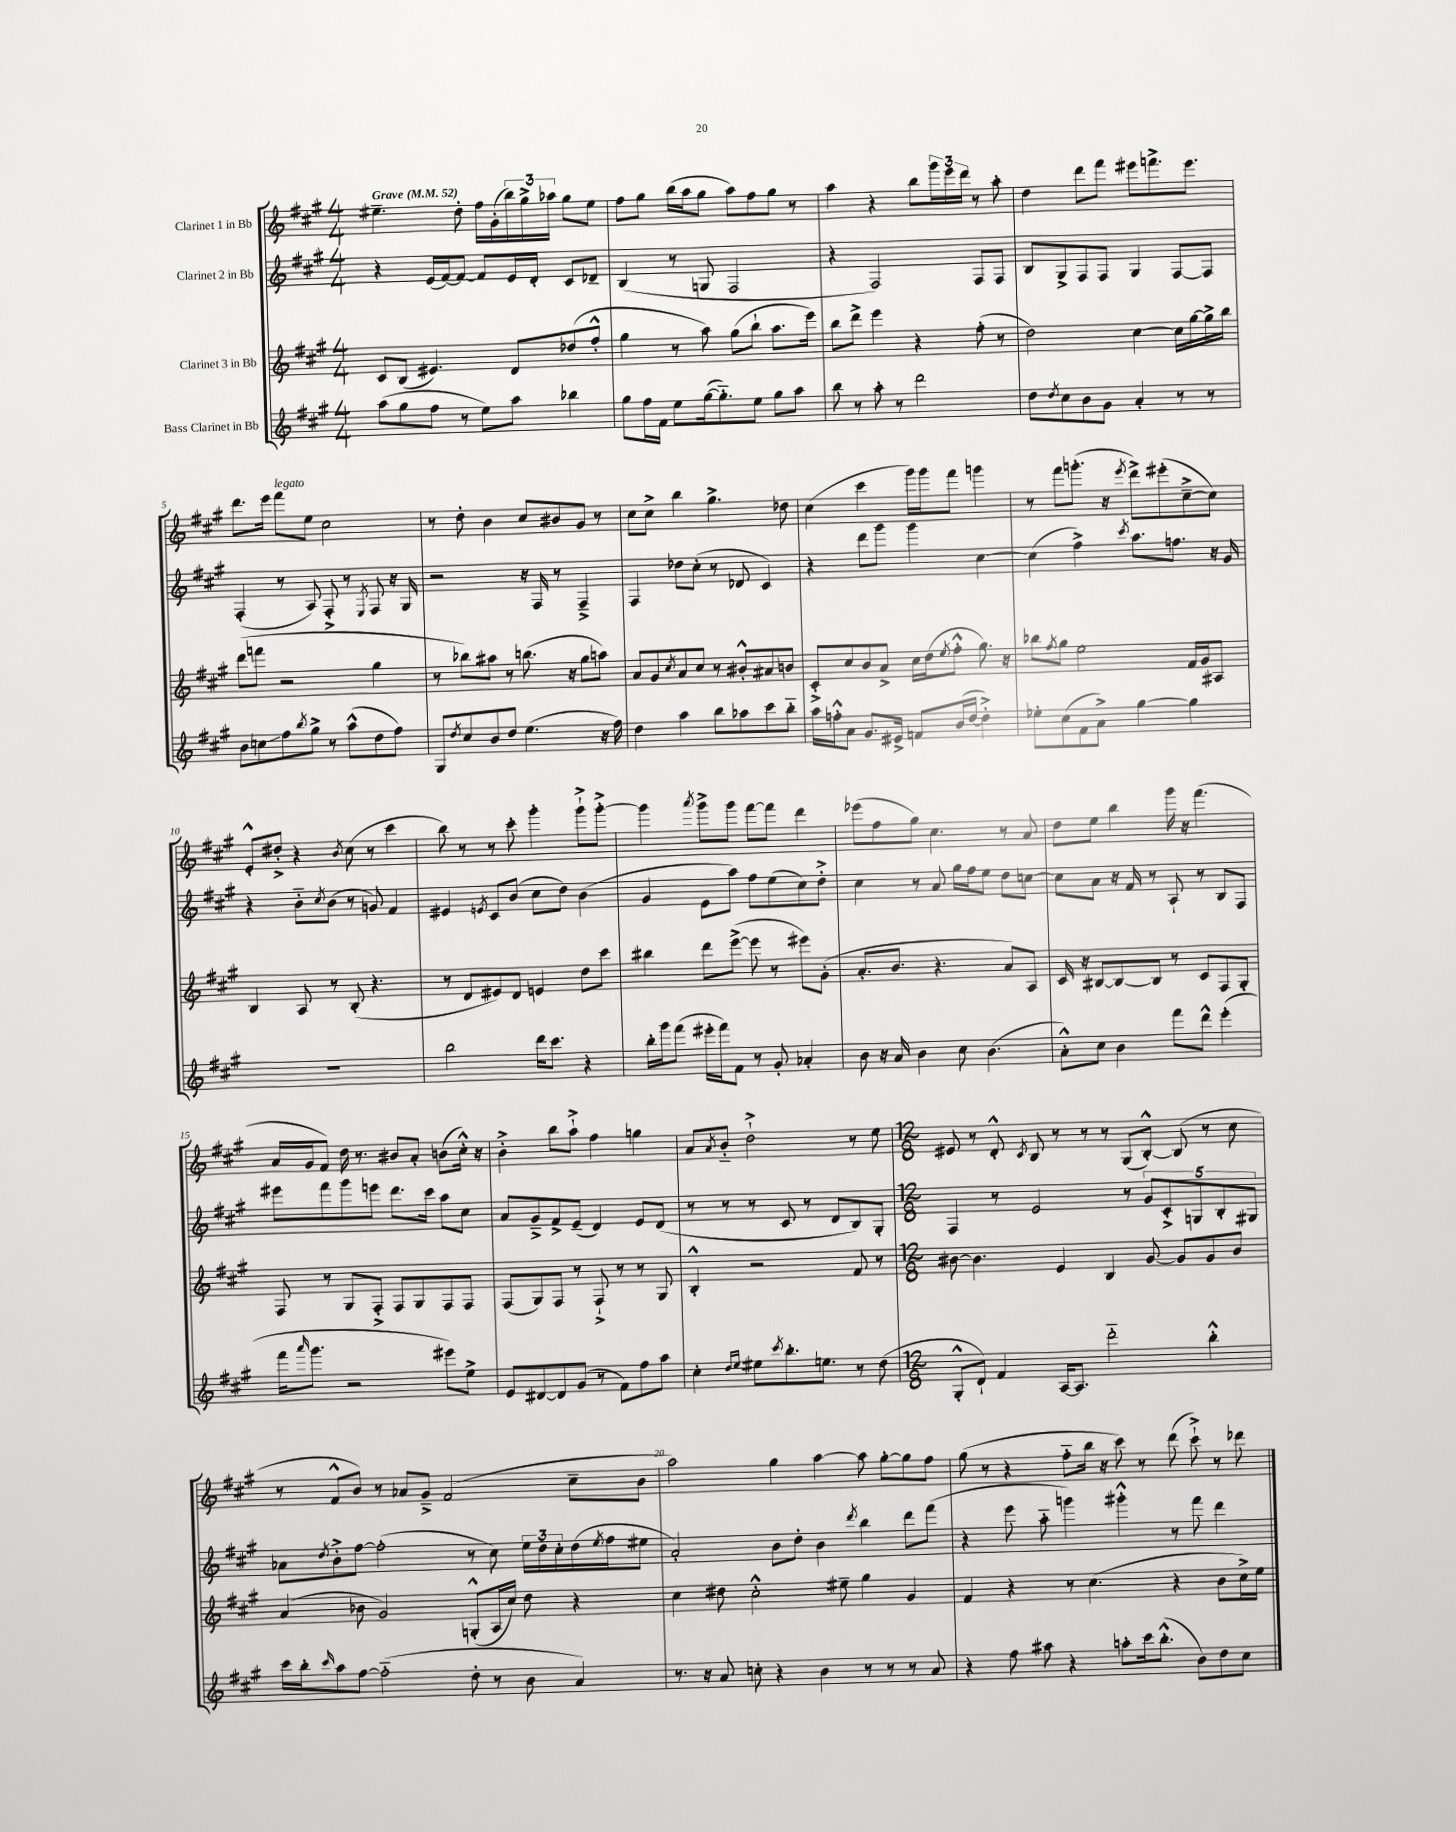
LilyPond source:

<<
\new StaffGroup <<
\new Staff = "s0" \with { instrumentName = "Clarinet 1 in Bb" } {
    \clef treble \key a \major \numericTimeSignature \time 4/4 \tempo "Grave" 4 = 52
    eis''4.-- d''8-. fis''16 gis'16-.( \tuplet 3/2 { b''16) gis''16-> aes''16 } gis''8 eis''8 |
    fis''8 gis''8 b''16( a''16 gis''8 a''8) fis''8 gis''8 r8 |
    a''4 r4 b''8 \tuplet 3/2 { gis'''16 e'''16 d'''16 } r8 a''8-. |
    d''4 d'''8 fis'''8 eis'''8 f'''8.-> eis'''8. |
    d'''8. e'''16 fis'''8^\markup { \italic "legato" } e''8 cis''2 |
    r8 d''8-. b'4 cis''8 bis'8 gis'8 r8 |
    cis''8 cis''8-> b''4 gis''4.-> des''8 |
    cis''4( cis'''4 gis'''16) gis'''16 fis'''8 g'''4 |
    r8 fis'''8 g'''8.-.( r16 \acciaccatura { e'''8 } d'''8->) eis'''8-.( cis''8~---> cis''8) |
    e'8-.-^ dis''8-.-> r4 \acciaccatura { b'8 } cis''8( r8 cis'''4 |
    b''8) r8 r8 cis'''8-. gis'''4-. gis'''8-!-> gis'''8~-.-> |
    gis'''4 \acciaccatura { a'''8 } gis'''8-> gis'''8 fis'''8~ fis'''8 d'''4 |
    ees'''8( fis''8 gis''8) cis''4. r8 a'8 |
    d''8 e''8 b''4 gis'''16 r16 fis'''4.( |
    a'16 gis'16 fis'8) d''16 r8. bis'8 a'8-. b'8( cis''16-.-^) r16 |
    b'4-.-> b''8 a''8-!-> fis''4 g''4 |
    a'8 \acciaccatura { a'8 } b'8-_ d''2-!-> r8 e''8 |
    \numericTimeSignature \time 12/8 eis'8 r8 d'8-.-^ \acciaccatura { cis'8 } b8 r8 r8 r8 gis8( b8~-.-^) b8( r8 cis''8 |
    r8 fis'8-^ b'8) r8 aes'8 gis'8---> fis'2( cis''8-- b'8 |
    a''2) gis''4 a''4~ a''8 gis''8~-. gis''8 fis''8 |
    gis''8( r8 r4 fis''8-_ b''16 r16 cis'''8) r8 d'''8( cis'''8-!->) r8 des'''8 \bar "|." |
}
\new Staff = "s1" \with { instrumentName = "Clarinet 2 in Bb" } {
    \clef treble \key a \major \numericTimeSignature \time 4/4
    r4 e'16( fis'16~) fis'8~ fis'8 e'16 d'16-. cis'8 des'8-- |
    b4( r8 g8 fis2 |
    r4 fis2) fis8 fis8 |
    b8 gis8-> fis8 fis8 gis4 fis8~ fis8 |
    fis4-.( r8 a8) fis8-.-> r8 \acciaccatura { e8 } fis8 r16 gis16 |
    r2 r16 fis16 r8 fis4---> |
    fis4 des''8 cis''8-.( r8 des'8 cis'4) |
    r4 d'''8 gis'''8 gis'''4 cis''4~ |
    cis''4( fis''4->) \acciaccatura { cis'''8 } a''8. f''8. r16 gis'16 |
    r4 b'8-_ \acciaccatura { cis''8 } b'8( r8 g'8) fis'4 |
    eis'4 \acciaccatura { e'8 } cis'8 b'8( cis''8 d''8) b'4( |
    gis'4 e'8 a''8) fis''8 e''8( cis''8) d''8-.-> |
    cis''4 r8 a'8 gis''16 fis''16 e''8 d''8 c''8~ |
    c''8 a'8 r16 fis'16 r8 a8-! r8 b8 fis8 |
    eis'''8 fis'''8 gis'''8 e'''8 d'''8. cis'''16 a''8 cis''8 |
    a'8 gis'8---> fis'8-> e'8--( d'4) e'8 d'8( |
    r8 r8 r8 cis'8 r8 d'8 b8) gis8-. |
    \numericTimeSignature \time 12/8 fis4 r8 e'2 r8 \tuplet 5/4 { gis'8 cis'8-.-> g8 b8-. gis8 } |
    aes'8 \acciaccatura { d''8 } b'8-.-> fis''8~ fis''2-.( r8 cis''8) \tuplet 3/2 { e''16 d''16 cis''16-. } d''16( \acciaccatura { e''8 } fis''16 eis''8 |
    a'2-.) b'8 d''8-. b'4 \acciaccatura { d'''8 } b''4 d'''8 fis'''8( |
    r4 e'''8 a''8-_ g'''4) gis'''4-.-^ r8 fis'''8 d'''4 \bar "|." |
}
\new Staff = "s2" \with { instrumentName = "Clarinet 3 in Bb" } {
    \clef treble \key a \major \numericTimeSignature \time 4/4
    cis'8 b8( eis'4.) d'8 des''8( fis''8-.-^ |
    gis''4 r8 a''8) gis''8( b''8-! a''8. e'''16) |
    b''8 d'''8-> e'''4 r4 fis''8-.( r8 |
    d''2) cis''4~ cis''16 gis''16~ gis''16-> b''16 |
    d'''8( f'''8 r2 gis''4 |
    r8 bes''8) ais''8 r8 b''8.( r16 gis''8 a''8) |
    a'8 gis'8 \acciaccatura { cis''8 } a'8 cis''8 r8 bis'8-.-^ ais'8 b'8 |
    cis'8-.-> cis''8 b'8 a'8-> cis''16 d''16( \acciaccatura { e''8 } fis''8-.-^ gis''8.) r16 |
    bes''8 \acciaccatura { fis''8 } gis''8 e''2 fis'16 gis'16 ais8 |
    b4 a8 r8 b8-.( r4. |
    r8 d'8 eis'8) d'8 e'4 d''8 cis'''8 |
    bis''4 d'''8 e'''8~->( e'''8 r8 eis'''8) gis'8-.( |
    a'8.-. b'8. r4. a'8) a8 |
    cis'16 r16 bis8~ bis8~ bis8 r8 cis'8 fis8 gis8-. |
    fis8 r8 gis8 fis8-.-> fis8 gis8 fis8 fis8 |
    fis8( gis8) fis8 r8 fis8-!-> r8 r8 gis8 |
    b4-.-^ r2 fis'8 r8 |
    \numericTimeSignature \time 12/8 bis'8~ bis'4. e'4 b4 gis'8~ gis'8 gis'8 bis'8 |
    a'4( bes'8 gis'2) g8-.-^( a16 cis''16) d''8 r4 |
    cis''4 dis''8 cis''2-.-^ eis''8-- gis''4 gis'4 |
    fis'4 r4 r8 cis''4.( r4 b'8 cis''16->) e''16 \bar "|." |
}
\new Staff = "s3" \with { instrumentName = "Bass Clarinet in Bb" } {
    \clef treble \key a \major \numericTimeSignature \time 4/4
    a''8( gis''8 fis''8 r8 e''8) a''8 bes''4 |
    gis''8 fis''16 fis'16 e''8 gis''16~( gis''8.-_) e''8 gis''8 a''8 |
    b''8 r8 a''8-. r8 d'''2 |
    d''8 \acciaccatura { d''8 } cis''8 b'8 gis'8 a'4-. r8 r8 |
    b'8 c''8\glissando fis''8 \acciaccatura { b''8 } gis''8-> r8 a''8-^( d''8 fis''8) |
    gis8 \acciaccatura { d''8 } cis''8 b'8 d''8 e''4.( r16 fis''16) |
    d''4 a''4 b''8 aes''8 cis'''8 b''8-_ |
    a''16 f''16-.-^ a'8 gis'8. eis'16-> f'8 b'16( d''16~ d''4-.->) |
    ees''8-. cis''8( fis'8 a'8->) gis''4~ gis''4 |
    R1 |
    b''2 d'''16 cis'''8. r4 |
    b''16-. gis'''16 fis'''8( eis'''16-. fis'''16) fis'8 r8 gis'8-. aes'4-. |
    b'8 r16 a'16 b'4 cis''8 b'4.( |
    a'8-.-^) cis''8 b'4 fis'''8 d'''8-^ e'''4-.( |
    fis'''16 \grace { a'''16 } gis'''8. r2 eis'''8) e''8-> |
    e'8 dis'8~ dis'8 gis'8( r8 fis'8) fis''8 a''8 |
    cis''4-. \grace { d''16 e''16 } eis''8 \acciaccatura { cis'''8 } b''8.-. e''8. r8 d''8( |
    \numericTimeSignature \time 12/8 gis8-.-^ d'8-!) fis'4 a16~ a8. d'''2-_ b''4-.-^ |
    cis'''16 b''16-. \grace { cis'''16 } a''8 fis''8~ fis''2-_( d''8-. r8 b'8 a'4) |
    r8. r16 a'8 c''8-. r4 b'4 r8 r8 r8 a'8 |
    r4 fis''8 ais''8 r4 a''8-. cis'''16 b''8.-.-^( b'8) d''8 cis''8 \bar "|." |
}
>>
>>
\layout { \context { \Score \override BarNumber.break-visibility = ##(#f #t #t) barNumberVisibility = #(every-nth-bar-number-visible 5) } }
